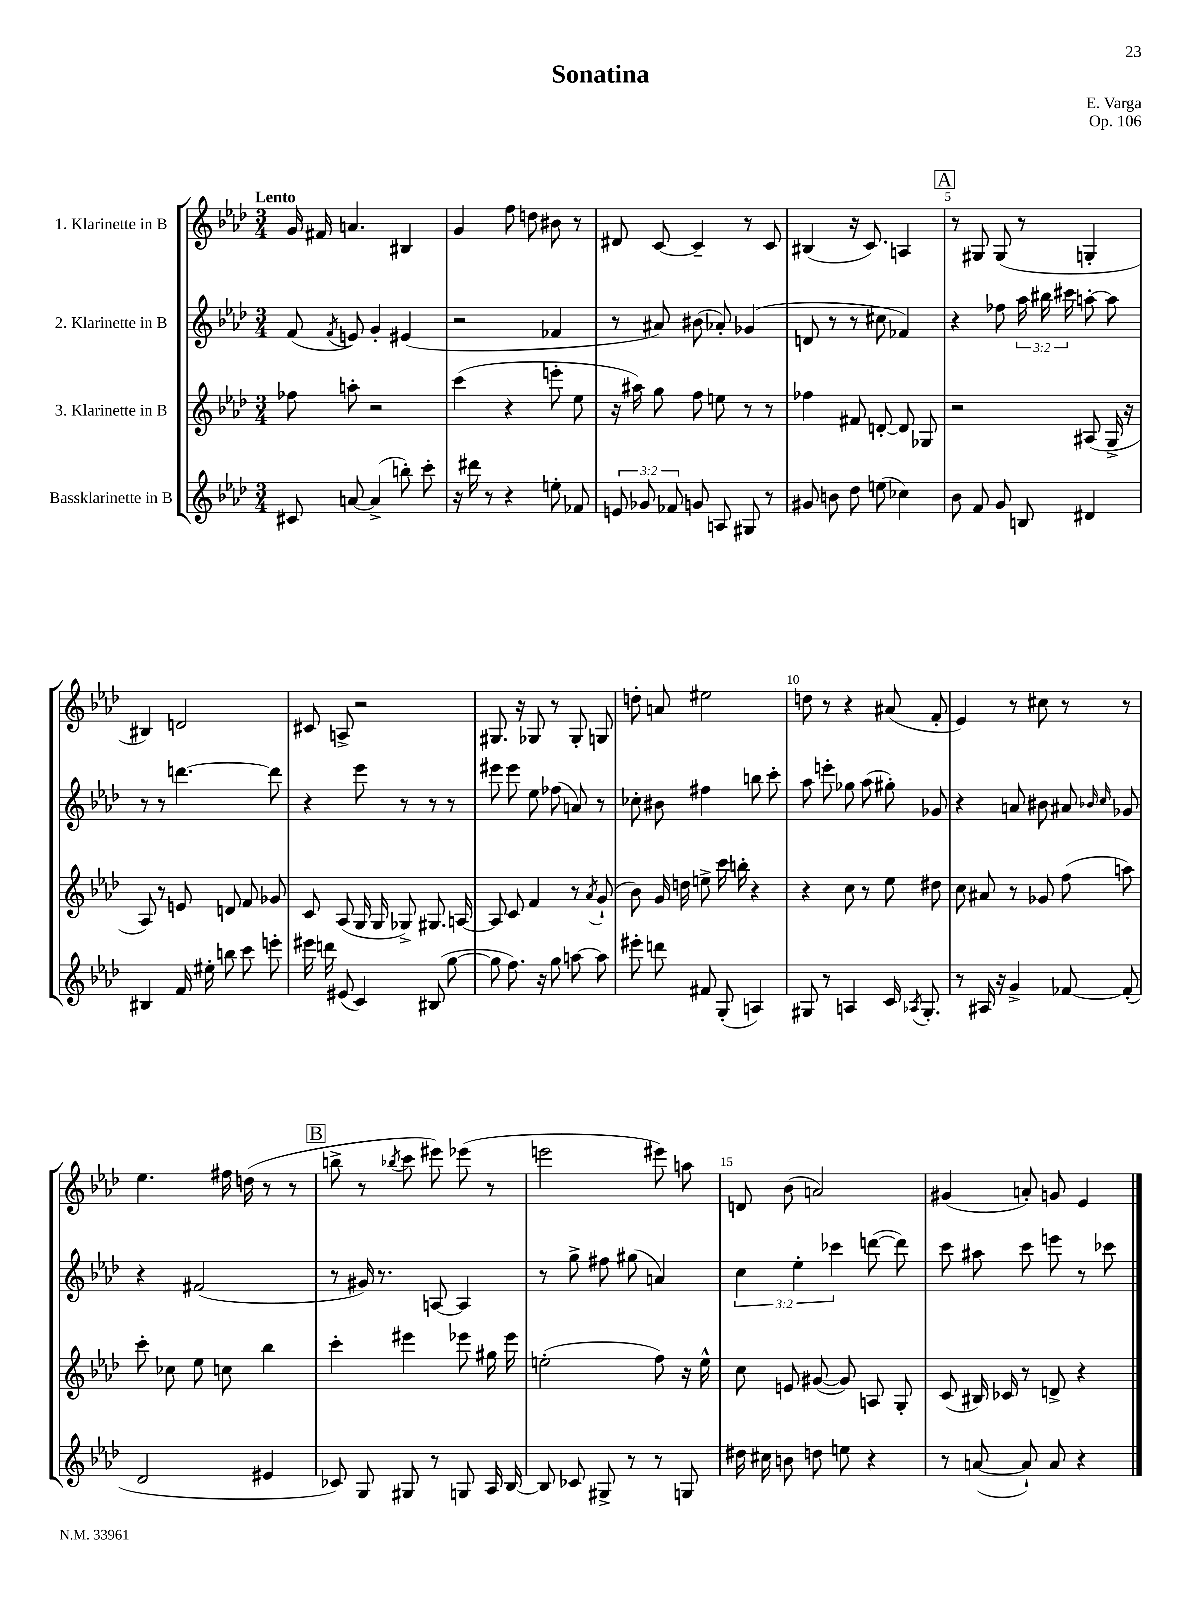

**kern	**kern	**kern	**kern
*part4	*part3	*part2	*part1
*staff4	*staff3	*staff2	*staff1
*I"Bassklarinette in B	*I"3. Klarinette in B	*I"2. Klarinette in B	*I"1. Klarinette in B
*clefG2	*clefG2	*clefG2	*clefG2
*k[b-e-a-d-]	*k[b-e-a-d-]	*k[b-e-a-d-]	*k[b-e-a-d-]
*M3/4	*M3/4	*M3/4	*M3/4
=1	=1	=1	=1
!	!	!	!LO:TX:a:B:t=Lento
8c#X/	8ff-X\	(8f/	16g/
.	.	.	16f#X/
.	.	8qf/	.
[8an/	8aan'\	8en/)	4.an/
(4a^/]	2r	4g'/	.
8bbn'\)	.	(4e#X/	4B#X/
8ccc'\	.	.	.
=2	=2	=2	=2
16r	(4ccc\	2r	4g/
16ddd#X\	.	.	.
8r	.	.	.
4r	4r	.	8ff\
.	.	.	8ddn\
8een'\	8eeen'\	4f-X/	8b#X\
8f-X/	8ee-\	.	8r
=3	=3	=3	=3
12en/	16r	8r	8d#X/
.	16aa#X\)	.	.
12g-X/	.	.	.
.	8gg\	8a#X/)	[8c/
12f-X/	.	.	.
8gn/	8ff\	(8b#X\	4c~/]
8An/	8een\	8a-X'/)	.
8G#X/	8r	(4g-X/	8r
8r	8r	.	8c/
=4	=4	=4	=4
8g#X/	4ff-X\	8dn/	(4B#X/
8bn\	.	8r	.
8dd-\	8f#X/	8r	16r
.	.	.	8.c/)
(8een\	[8dn'/	8cc#X\	.
4cc-X\)	8d/]	4f-X/)	4An/
.	8G-X/	.	.
!!LO:REH:place=s1:t=A
=5	=5	=5	=5
8b-\	2r	4r	8r
8f/	.	.	8G#X/
8g/	.	8ff-X\	(8G#/
8Bn/	.	24aa-\	8r
.	.	24bb#X\	.
.	.	24ccc#X\	.
4d#X/	(8A#X/	[8aan'\	4Gn'/
.	16G^/	8aa\]	.
.	16r	.	.
!!LO:LB:g=z
=6	=6	=6	=6
4B#X/	8A-/)	8r	4B#X/)
.	8r	8r	.
16f/	8en/	[4.dddn\	2dn/
16ee#X'\	.	.	.
8bbn\	8dn/	.	.
8ccc\	8f/	.	.
8eeen'\	8g-X/	8ddd\]	.
=7	=7	=7	=7
16eee#X\	8c/	4r	8c#X/
16dddn\	.	.	.
(8e#X/	(8A-/	.	8An^/
4c/)	16G/	8eee-\	2r
.	16G/	.	.
.	8G-X^/)	8r	.
(8B#X/	8.G#X/	8r	.
[8gg\	.	8r	.
.	[16An/	.	.
=8	=8	=8	=8
8gg\]	8A/]	8eee#X\	8.G#X/
8.ff\)	8c/	8eee#\	.
.	.	.	16r
.	4f/	8ee-\	8G-X/
16r	.	.	.
8gg\	.	(8ff-X\	8r
[8aan\	8r	8an/)	8G-'/
.	8qa-/	.	.
8aa\]	(8g`/	8r	8Gn/
=9	=9	=9	=9
8eee#X'\	8b-\)	8cc-X'\	8ddn'\
8dddn\	16g/	8b#X\	8an/
.	16ddn\	.	.
8f#X/	8een^\	4ff#X\	2ee#X\
(8G'/	16ccc\	.	.
.	16bbn'\	.	.
4An/)	4r	8bbn\	.
.	.	8ccc'\	.
=10	=10	=10	=10
8G#X/	4r	8aa-\	8ddn\
8r	.	8eeen'\	8r
4An/	8cc\	8gg-X\	4r
.	8r	(8aa-\	.
16c/	8ee-\	8gg#X'\)	(8a#X/
8qA-X/	.	.	.
8.G#'/	.	.	.
.	8dd#X\	8g-X/	8f'/
=11	=11	=11	=11
8r	8cc\	4r	4e-/)
16A#X/	8a#X/	.	.
16r	.	.	.
4g^/	8r	8an/	8r
.	8g-X/	8b#X\	8cc#X\
[8f-X/	(8ff\	8a#X/	8r
.	.	16qqb-X/	.
.	.	16qqcc/	.
(8f-'/]	8aan\)	8g-X/	8r
!!LO:LB:g=z
=12	=12	=12	=12
2d-/	8ccc'\	4r	4.ee-\
.	8cc-X\	.	.
.	8ee-\	(2f#X/	.
.	8ccn\	.	16ff#X\
.	.	.	(16ddn\
4e#X/	4bb-\	.	8r
.	.	.	8r
!!LO:REH:place=s1:t=B
=13	=13	=13	=13
8c-X/)	4ccc'\	8r	8bbn^\
8G/	.	16g#X/)	8r
.	.	8.r	.
.	.	.	8qbb-X/
8G#X/	4eee#X\	.	8ccc\
8r	.	[8An/	8eee#X\)
8Gn/	8eee-X\	4A/]	(8eee-X\
16A-/	16gg#X\	.	8r
[16B-/	16eee-\	.	.
=14	=14	=14	=14
8B-/]	(2een'\	8r	2eeen\
8c-X/	.	8gg^\	.
8G#X^/	.	8ff#X\	.
8r	.	(8gg#X\	.
8r	8ff\)	4an/)	8eee#X\)
8Gn/	16r	.	8aan\
.	16ee^^\	.	.
=15	=15	=15	=15
16dd#X\	8cc\	6cc\	8dn/
16cc#X\	.	.	.
8bn\	8en/	.	(8b-\
.	.	6ee-'\	.
8ddn\	([8g#X/	.	2an/)
.	.	6ccc-X\	.
8een\	8g#/])	.	.
4r	8An/	([8dddn\	.
.	8G'/	8ddd\])	.
=16	=16	=16	=16
8r	(8c/	8ccc\	(4g#X/
([8an/	16B#X/)	8aa#X\	.
.	16c-X/	.	.
8a`/])	8r	8ccc\	8an'/)
8a/	8dn^/	8eeen\	8gn/
4r	4r	8r	4e-/
.	.	8ccc-X\	.
==	==	==	==
*-	*-	*-	*-
